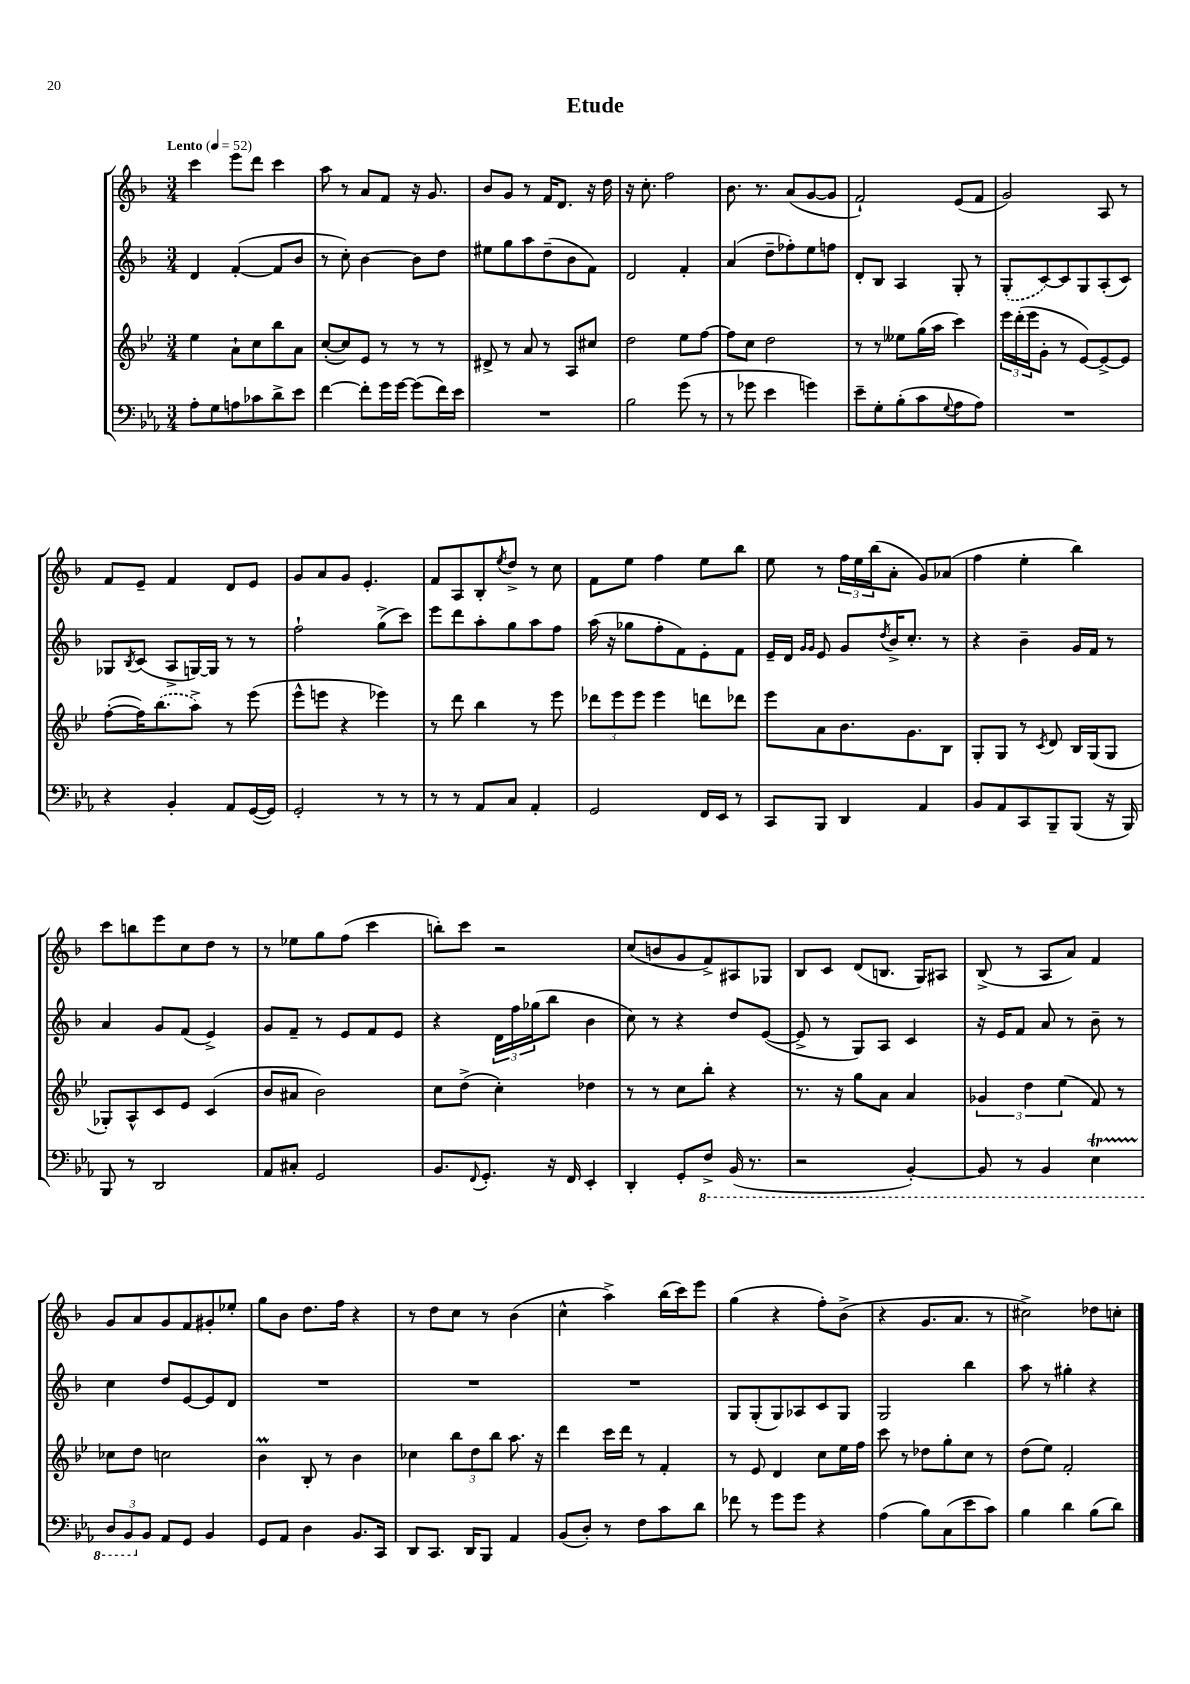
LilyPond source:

\header { title = "Etude" }
<<
\new StaffGroup <<
\new Staff = "s0" {
    \clef treble \key f \major \numericTimeSignature \time 3/4 \tempo "Lento" 4 = 52
    c'''4 e'''8 d'''8 c'''4 |
    a''8 r8 a'8 f'8 r16 g'8. |
    bes'8 g'8 r8 f'16 d'8. r16 d''16 |
    r16 c''8.-. f''2 |
    bes'8. r8. a'8( g'8~ g'8 |
    f'2-!) e'8( f'8 |
    g'2) a8 r8 |
    f'8 e'8-- f'4 d'8 e'8 |
    g'8 a'8 g'8 e'4.-. |
    f'8 a8 bes8-. \acciaccatura { e''8 } d''8-> r8 c''8 |
    f'8 e''8 f''4 e''8 bes''8 |
    e''8 r8 \tuplet 3/2 { f''16 e''16 bes''16( } a'8-. g'8) aes'8( |
    f''4 e''4-. bes''4) |
    c'''8 b''8 e'''8 c''8 d''8 r8 |
    r8 ees''8 g''8 f''8( c'''4 |
    b''8-.) c'''8 r2 |
    c''8( b'8 g'8 f'8->) ais8 ges8 |
    bes8 c'8 d'8( b8. g16) ais8 |
    bes8->( r8 a8 a'8) f'4 |
    g'8 a'8 g'8 f'8 gis'8-. ees''8-. |
    g''8 bes'8 d''8. f''16 r4 |
    r8 d''8 c''8 r8 bes'4( |
    c''4-^ a''4->) bes''16( c'''16) e'''8 |
    g''4( r4 f''8-.) bes'8->( |
    r4 g'8. a'8. r8 |
    cis''2->) des''8 c''8-. \bar "|." |
}
\new Staff = "s1" {
    \clef treble \key f \major \numericTimeSignature \time 3/4
    d'4 f'4~-.( f'8 bes'8 |
    r8 c''8-.) bes'4~ bes'8 d''8 |
    eis''8 g''8 a''8 d''8--( bes'8 f'8) |
    d'2 f'4-. |
    a'4( d''8-- fes''8-.) e''8 f''8 |
    d'8-. bes8 a4 g8-. r8 |
    \once \slurDashed g8-.( c'8~) c'8 g8 a8-.( c'8) |
    ges8 \acciaccatura { bes8 } c'8( a8-> g16~) g16 r8 r8 |
    f''2-! g''8->( c'''8) |
    e'''8 d'''8 a''8-. g''8 a''8 f''8 |
    a''16( r16 ges''8 f''8-. f'8) e'8-. f'8 |
    e'16-- d'16 \grace { g'16 g'16 } e'8 g'8 \acciaccatura { d''8 } bes'16-> c''8.-. r8 |
    r4 bes'4-- g'16 f'16 r8 |
    a'4 g'8 f'8( e'4->) |
    g'8 f'8-- r8 e'8 f'8 e'8 |
    r4 \tuplet 3/2 { d'16 f''16 ges''16( } bes''8 bes'4 |
    c''8) r8 r4 d''8 e'8~( |
    e'8-> r8 g8) a8 c'4 |
    r16 e'16 f'8 a'8 r8 bes'8-- r8 |
    c''4 d''8 e'8~ e'8 d'8 |
    R2. |
    R2. |
    R2. |
    g8 g8-.( g8) aes8 c'8 g8 |
    g2 bes''4 |
    a''8 r8 gis''4-. r4 \bar "|." |
}
\new Staff = "s2" {
    \clef treble \key bes \major \numericTimeSignature \time 3/4
    ees''4 a'8-! c''8 bes''8 a'8 |
    c''8~-.( c''8) ees'8 r8 r8 r8 |
    dis'8-> r8 a'8 r8 a8 cis''8 |
    d''2 ees''8 f''8~ |
    f''8 c''8 d''2 |
    r8 r8 eeses''8 g''16( a''16 c'''4) |
    \tuplet 3/2 { ees'''16 d'''16-.( ees'''16 } g'8-. r8 ees'8~) ees'8~-> ees'8 |
    f''8~-.( f''16) \once \slurDashed bes''8.( a''8->) r8 ees'''8( |
    ees'''8-^ e'''8 r4 ees'''4) |
    r8 d'''8 bes''4 r8 ees'''8 |
    \tuplet 3/2 { des'''8 ees'''8 ees'''8 } ees'''4 d'''8 des'''8 |
    ees'''8 a'8 bes'8. g'8. bes8 |
    g8-. g8 r8 \acciaccatura { c'8 } d'8 bes16 g16( g8 |
    ges8-.) a8-^ c'8 ees'8 c'4( |
    bes'8 ais'8 bes'2) |
    c''8 d''8->( c''4-.) des''4 |
    r8 r8 c''8 bes''8-. r4 |
    r8. r16 g''8 a'8 a'4 |
    \tuplet 3/2 { ges'4 d''4 ees''4( } f'8) r8 |
    ces''8 d''8 c''2 |
    bes'4\prall bes8-. r8 bes'4 |
    ces''4 \tuplet 3/2 { bes''8 d''8 bes''8 } a''8. r16 |
    d'''4 c'''16 d'''16 r8 f'4-. |
    r8 ees'8 d'4 c''8 ees''16 f''16 |
    c'''8 r8 des''8 g''8-. c''8 r8 |
    d''8( ees''8) f'2-. \bar "|." |
}
\new Staff = "s3" {
    \clef bass \key ees \major \numericTimeSignature \time 3/4
    aes8-. g8 a8 ces'8 d'8-> ees'8 |
    f'4~ f'8-. g'16 g'16~ g'8( f'16) ees'16 |
    R2. |
    bes2 g'8( r8 |
    r8 ges'8 ees'4 g'4) |
    ees'8-- g8-. bes8-.( c'8 \appoggiatura { g8 } aes8 aes8) |
    R2. |
    r4 bes,4-. aes,8 g,16~( g,16) |
    g,2-. r8 r8 |
    r8 r8 aes,8 c8 aes,4-. |
    g,2 f,16 ees,16 r8 |
    c,8 bes,,8 d,4 aes,4 |
    bes,8 aes,8 c,8 bes,,8-- bes,,8( r16 bes,,16) |
    bes,,8 r8 d,2 |
    aes,8 cis8-. g,2 |
    bes,8. \appoggiatura { f,8 } g,8.-. r16 f,16 ees,4-. |
    d,4-. g,8-. \ottava #-1 f,8-> bes,,16( r8. |
    r2 bes,,4~-.) |
    bes,,8 r8 bes,,4 ees,4\startTrillSpan |
    \tuplet 3/2 { d,8\stopTrillSpan bes,,8 \ottava #0 bes,8 } aes,8 g,8 bes,4 |
    g,8 aes,8 d4 bes,8. c,16 |
    d,8 c,8. d,16 bes,,8 aes,4 |
    bes,8( d8-.) r8 f8 c'8 d'8 |
    fes'8 r8 g'8 g'8 r4 |
    aes4( bes8) c8( ees'8 c'8) |
    bes4 d'4 bes8( d'8) \bar "|." |
}
>>
>>
\layout { \context { \Score \remove "Bar_number_engraver" } }
